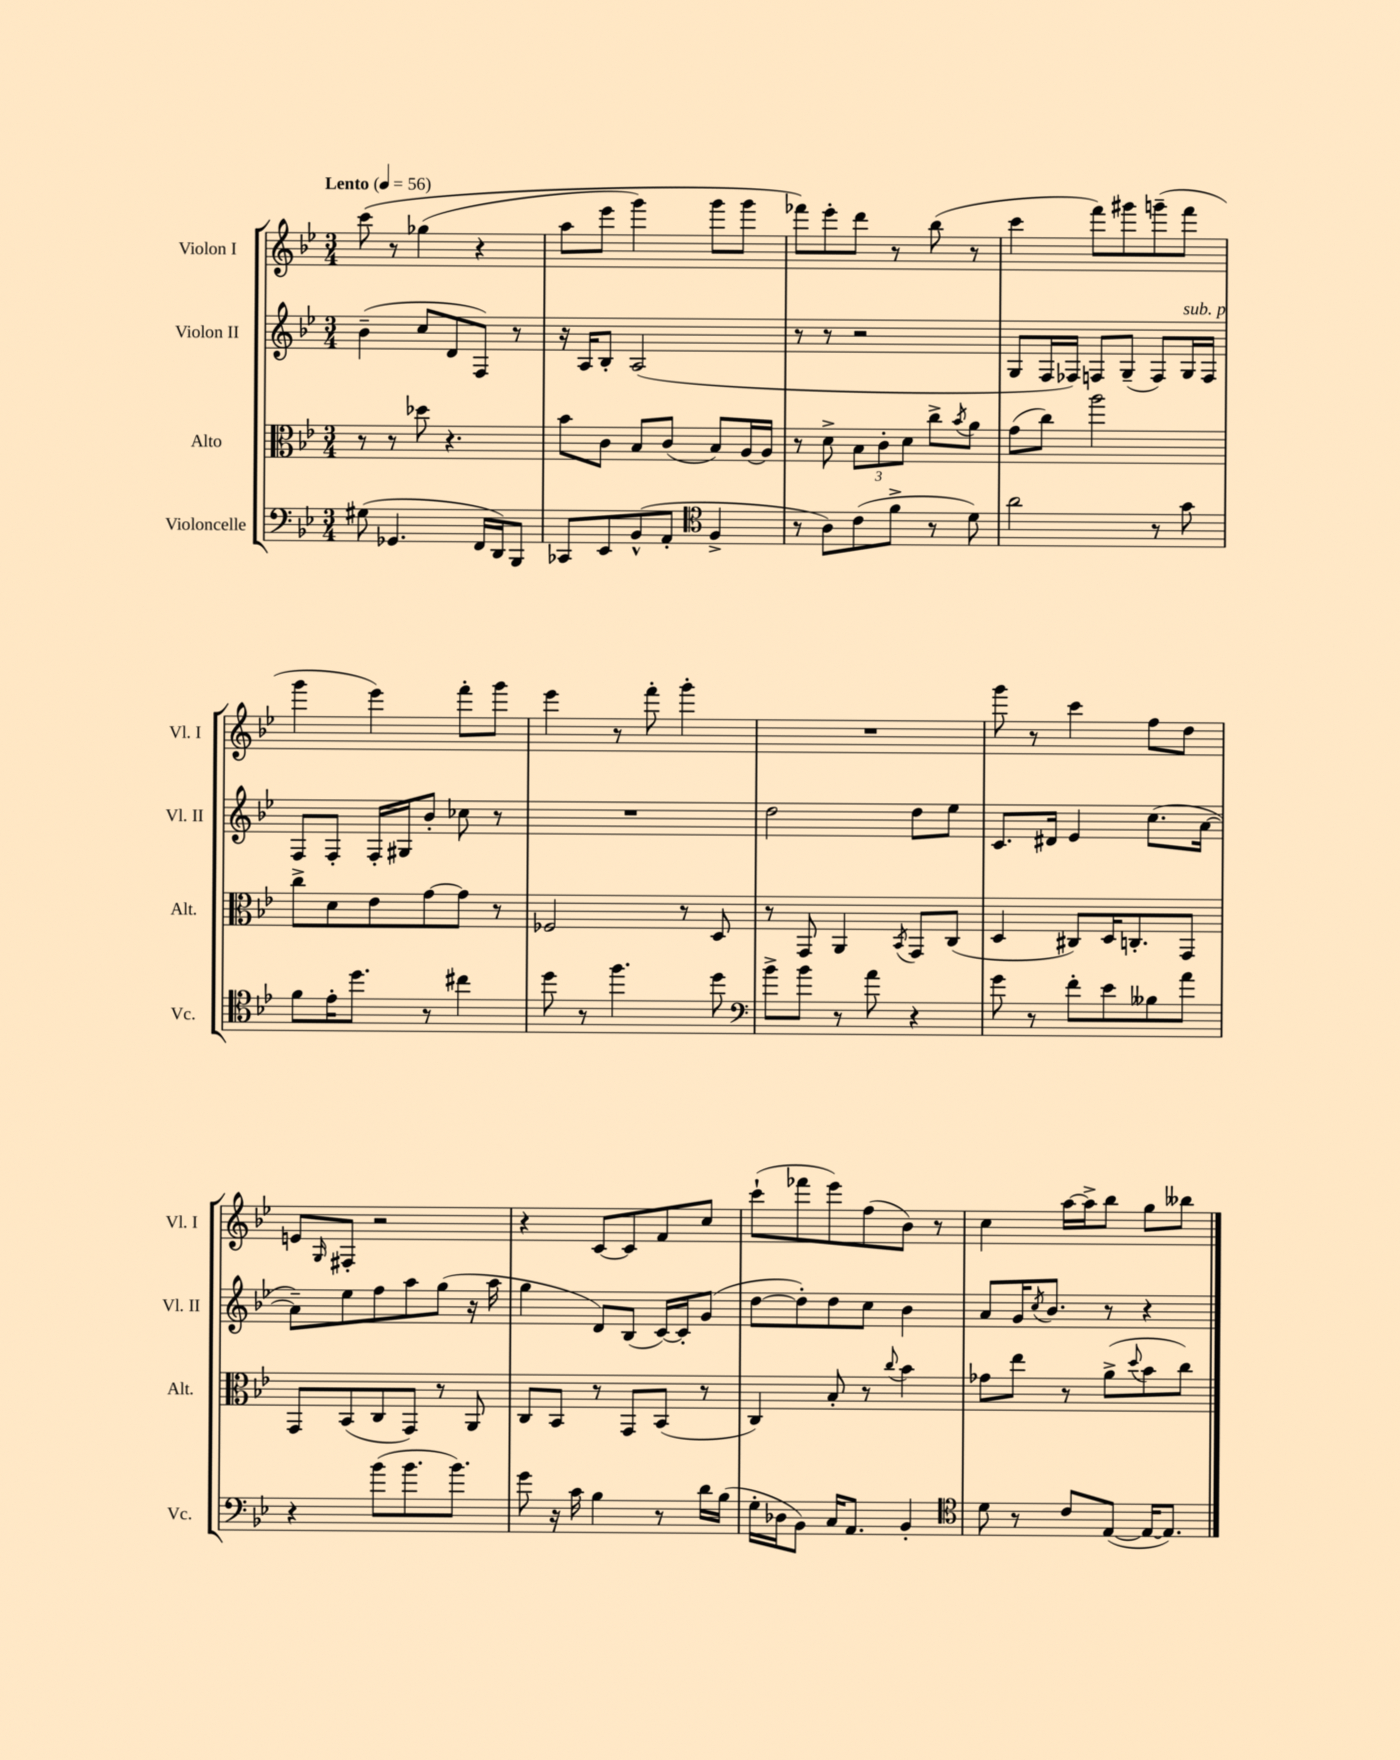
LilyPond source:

<<
\new StaffGroup <<
\new Staff = "s0" \with { instrumentName = "Violon I" shortInstrumentName = "Vl. I" } {
    \clef treble \key bes \major \numericTimeSignature \time 3/4 \tempo "Lento" 4 = 56
    c'''8\( r8 ges''4( r4 |
    a''8 ees'''8 g'''4) g'''8 g'''8 |
    fes'''8\) ees'''8-. d'''8 r8 bes''8( r8 |
    c'''4 f'''8) gis'''8 g'''8--( f'''8 |
    g'''4 ees'''4) f'''8-. g'''8 |
    ees'''4 r8 f'''8-. g'''4-. |
    R2. |
    g'''8 r8 c'''4 f''8 d''8 |
    e'8 \grace { g16 } fis8-. r2 |
    r4 c'8~ c'8 f'8 c''8 |
    c'''8-!( fes'''8 ees'''8) f''8( bes'8) r8 |
    c''4 a''16~ a''16-> bes''8 g''8 beses''8 \bar "|." |
}
\new Staff = "s1" \with { instrumentName = "Violon II" shortInstrumentName = "Vl. II" } {
    \clef treble \key bes \major \numericTimeSignature \time 3/4
    bes'4--( c''8 d'8 f8) r8 |
    r16 a16 bes8-. a2( |
    r8 r8 r2 |
    g8 f16 fes16) f8 g8--( f8) g16^\markup { \italic "sub. p" } f16 |
    f8 f8-. f16-. gis16 bes'8-. ces''8 r8 |
    R2. |
    d''2 d''8 ees''8 |
    c'8. dis'16 ees'4 c''8.( a'16~ |
    a'8--) ees''8 f''8 a''8 g''8( r16 a''16 |
    g''4 d'8) bes8( c'16~) c'16-. g'8( |
    d''8~ d''8-.) d''8 c''8 bes'4 |
    a'8 g'16 \acciaccatura { c''8 } bes'8. r8 r4 \bar "|." |
}
\new Staff = "s2" \with { instrumentName = "Alto" shortInstrumentName = "Alt." } {
    \clef alto \key bes \major \numericTimeSignature \time 3/4
    r8 r8 des''8 r4. |
    bes'8 c'8 bes8 c'8( bes8) a16~ a16 |
    r8 d'8-> \tuplet 3/2 { bes8 c'8-. d'8 } c''8-> \acciaccatura { bes'8 } a'8 |
    g'8( c''8) a''2 |
    c''8-> d'8 ees'8 g'8~ g'8 r8 |
    fes2 r8 d8 |
    r8 g,8 a,4 \acciaccatura { bes,8 } g,8 c8( |
    d4 cis8) d16 c8.-. g,8 |
    g,8 bes,8( c8 g,8) r8 a,8 |
    c8 bes,8 r8 g,8 bes,8( r8 |
    c4) bes8-. r8 \appoggiatura { c''8 } bes'4 |
    ges'8 ees''8 r8 a'8->( \appoggiatura { d''8 } bes'8 c''8) \bar "|." |
}
\new Staff = "s3" \with { instrumentName = "Violoncelle" shortInstrumentName = "Vc." } {
    \clef bass \key bes \major \numericTimeSignature \time 3/4
    gis8( ges,4. f,16 d,16) bes,,8 |
    ces,8 ees,8 bes,8-^( a,8-. \clef tenor f4-> |
    r8 a8) c'8( f'8-> r8 d'8) |
    a'2 r8 g'8 |
    f'8 ees'16-. d''8. r8 cis''4 |
    d''8 r8 f''4. d''8 |
    \clef bass bes'8-> bes'8 r8 a'8 r4 |
    g'8 r8 f'8-. ees'8 beses8 a'8 |
    r4 bes'8( bes'8. bes'8.) |
    g'8 r16 c'16 bes4 r8 d'16 bes16( |
    g16-. des16 bes,8) c16 a,8. bes,4-. |
    \clef tenor d'8 r8 c'8 ees8~( ees16~ ees8.) \bar "|." |
}
>>
>>
\layout { \context { \Score \remove "Bar_number_engraver" } }
